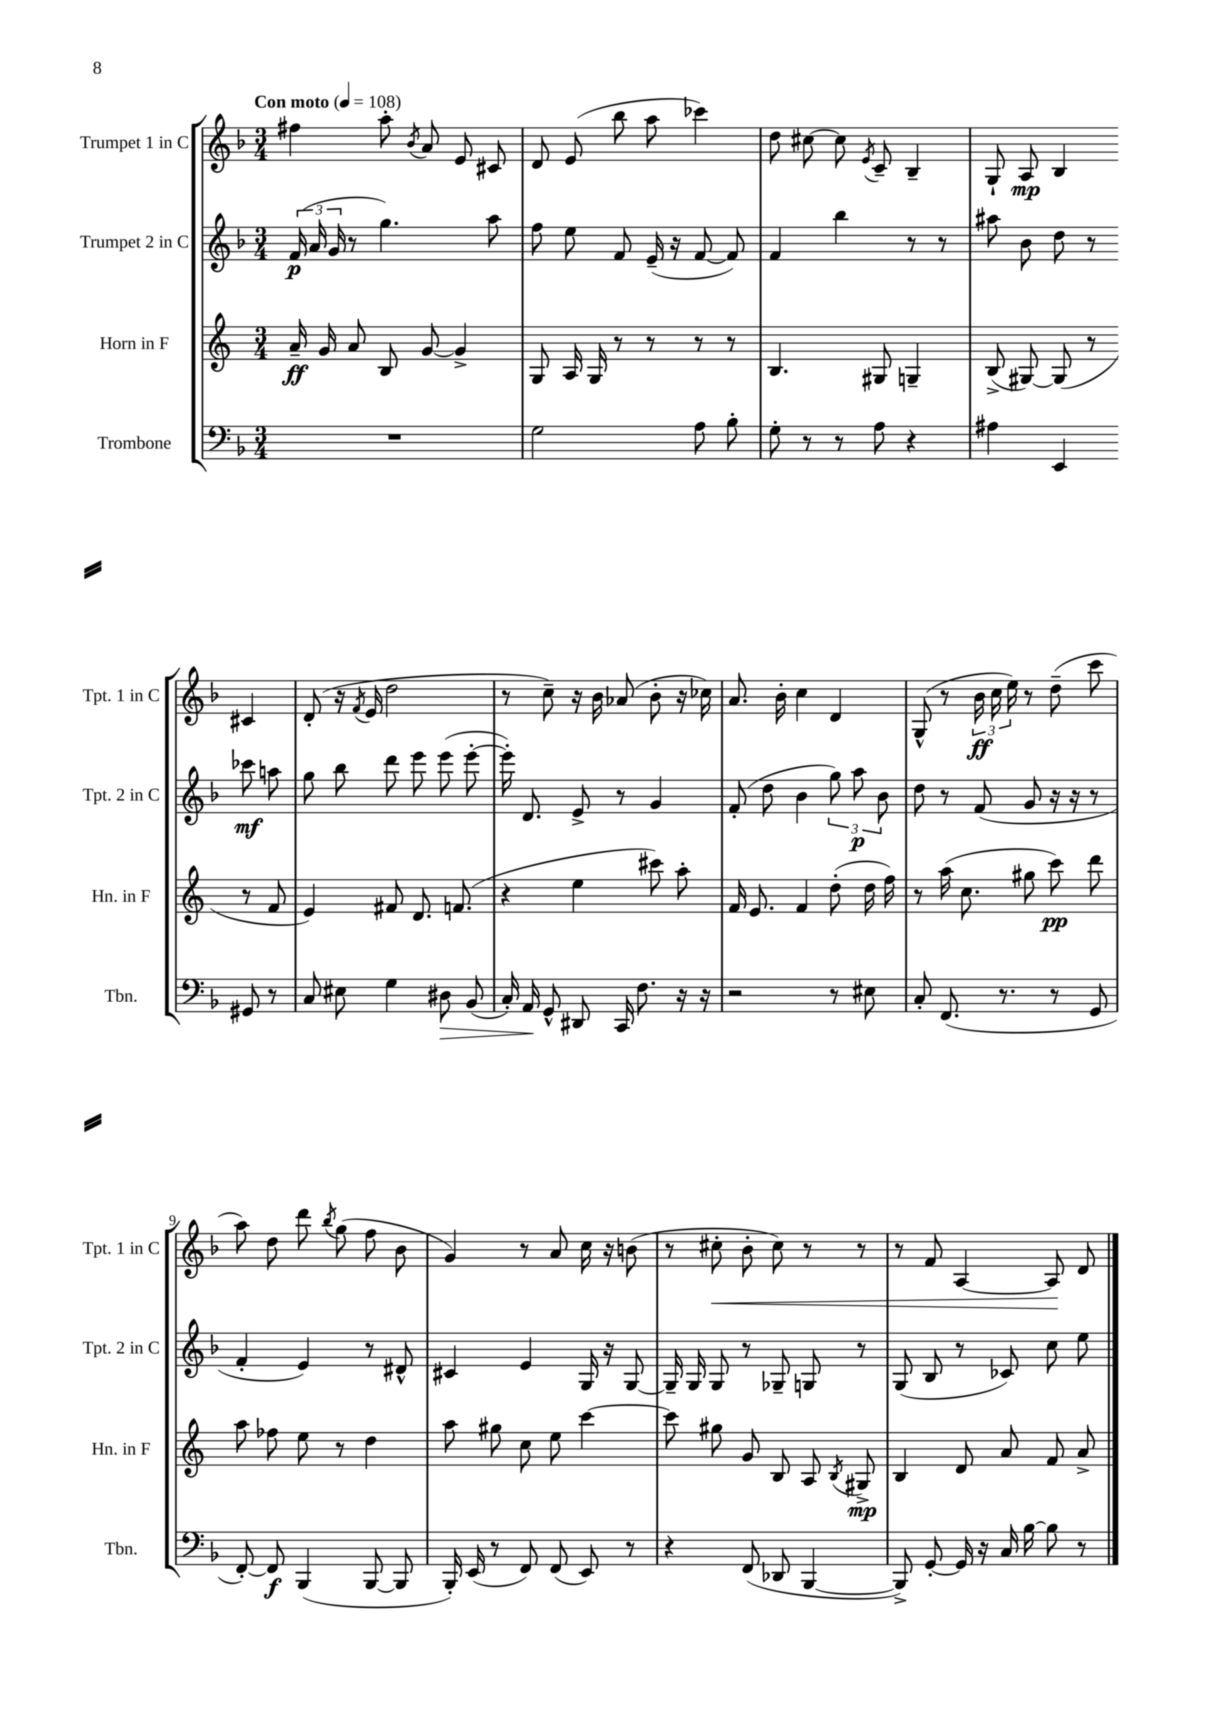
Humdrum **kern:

**kern	**kern	**kern	**kern
*staff4	*staff3	*staff2	*staff1
*clefF4	*clefG2	*clefG2	*clefG2
*k[b-]	*k[]	*k[b-]	*k[b-]
*M3/4	*M3/4	*M3/4	*M3/4
*MM108	*MM108	*MM108	*MM108
2.r	16a~	(24f	4ff#
.	.	24a	.
.	16g	.	.
.	.	24g	.
.	8a	8r	.
.	8B	4.gg)	8aa'
.	.	.	8qb-
.	[8g	.	8a
.	4g^]	.	8e
.	.	8aa	8c#
=	=	=	=
2G	8G	8ff	8d
.	16A	8ee	(8e
.	16G	.	.
.	8r	8f	8bb-
.	8r	(16e~	8aa
.	.	16r	.
8A	8r	[8f	4ccc-)
8B-'	8r	8f])	.
=	=	=	=
8G'	4.B	4f	8dd
8r	.	.	[8cc#
8r	.	4bb-	8cc#]
.	.	.	8qe
8A	8G#	.	8c~
4r	4G~	8r	4B-~
.	.	8r	.
=	=	=	=
4A#	(8B^	8aa#	8G`
.	[8G#)	8b-	8A
4EE	(8G#]	8dd	4B-
.	8r	8r	.
8GG#	8r	8ccc-	4c#
8r	8f	8aa	.
=	=	=	=
8C	4e)	8gg	(8d'
8E#	.	8bb-	16r
.	.	.	8qf
.	.	.	16e
4G	8f#	8ddd	2dd
.	8.d	8eee	.
8D#	.	(8eee	.
.	(8.f	.	.
(8BB-	.	[8eee'	.
=	=	=	=
16C')	4r	16eee'])	8r
16AA	.	8.d	.
8GG^^	.	.	8cc~)
8DD#	4ee	8e^	16r
.	.	.	16b-
16CC	.	8r	(8a-
8.F	.	.	.
.	8ccc#)	4g	8b-'
16r	8aa'	.	16r
16r	.	.	16cc-)
=	=	=	=
2r	16f	(8f'	8.a
.	8.e	.	.
.	.	8dd	.
.	.	.	16b-'
.	4f	4b-	4cc
8r	(8dd'	12gg)	4d
.	.	12aa	.
8E#	16dd	.	.
.	.	12b-	.
.	16ff)	.	.
=	=	=	=
8C'	8r	8dd	(8G^^
(8.FF	(16aa	8r	8r
.	8.cc	.	.
.	.	(8f	24b-
.	.	.	24cc
8.r	.	.	.
.	.	.	24ee)
.	8gg#	8g	8r
8r	8ccc)	16r	(8dd~
.	.	16r	.
8GG	8ddd	8r	8ccc
=	=	=	=
[8FF')	8aa	4f'	8aa)
8FF]	8ff-	.	8dd
(4BBB-	8ee	4e)	8ddd
.	.	.	8qbb-
.	8r	.	(8gg
[8BBB-	4dd	8r	8ff
8BBB-]	.	8d#^^	8b-
=	=	=	=
16BBB-')	8aa	4c#	4g)
(16EE	.	.	.
8r	8gg#	.	.
8FF)	8cc	4e	8r
(8FF	8ee	.	8a
8EE)	[4ccc	16G	16cc
.	.	16r	16r
8r	.	[8G	(8b
=	=	=	=
4r	8ccc]	16G~]	8r
.	.	16G	.
.	8gg#	8G	8cc#'
(8FF	8g	8r	8b-'
8DD-	8B	8G-~	8cc#)
[4BBB-	8A	8G	8r
.	8qB	.	.
.	8G#^	8r	8r
=	=	=	=
8BBB-^])	4B	(8G	8r
[8GG'	.	8B-	8f
16GG]	8d	8r	[4A
16r	.	.	.
16C	8a	8c-)	.
[16B-	.	.	.
8B-]	8f	8cc	8A]
8r	8a^	8ee	8d
==	==	==	==
*-	*-	*-	*-
